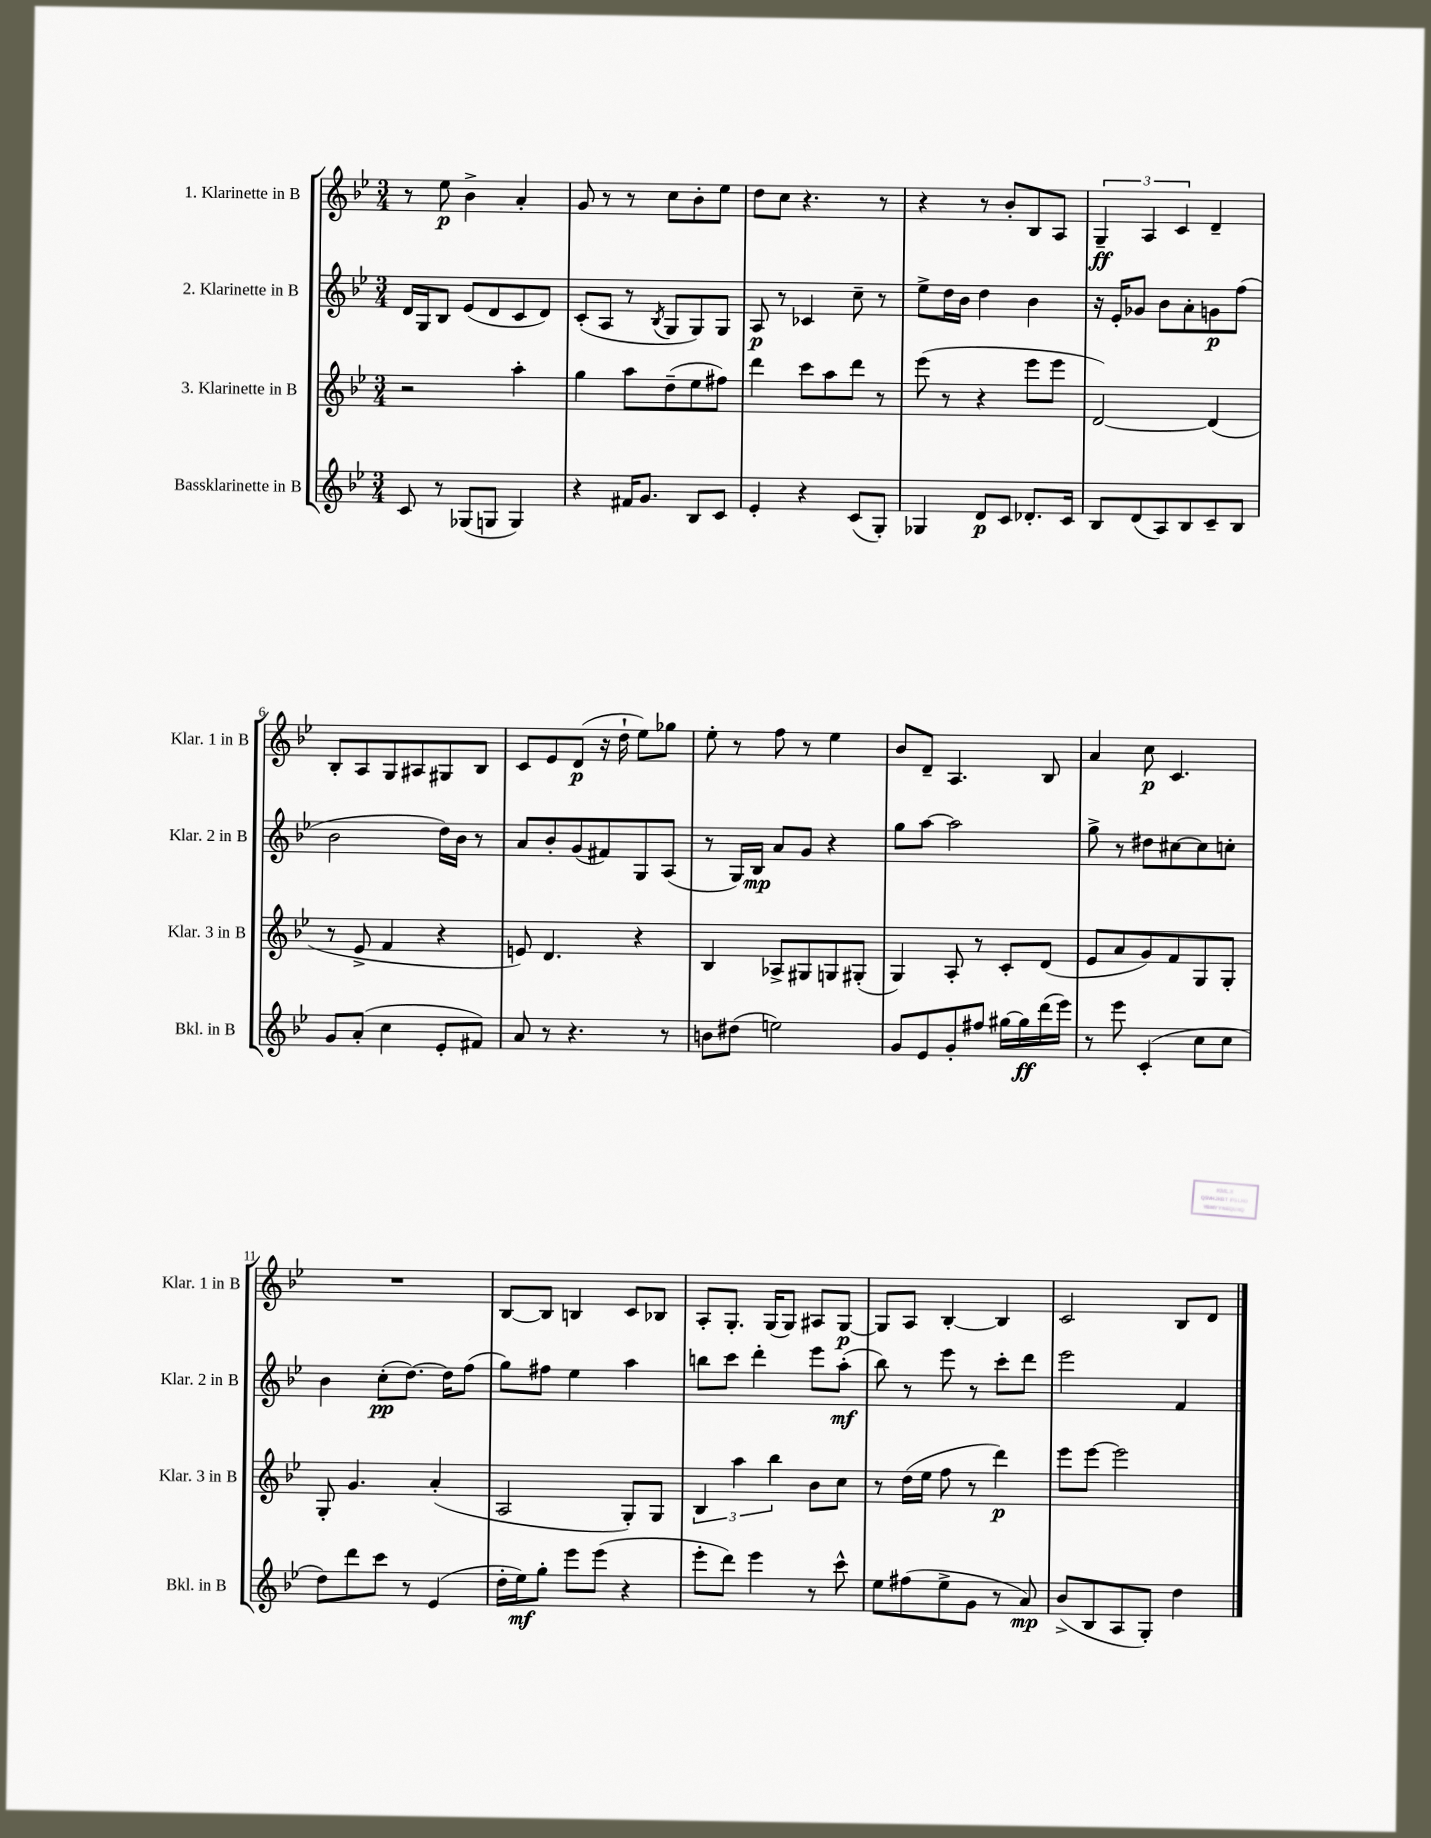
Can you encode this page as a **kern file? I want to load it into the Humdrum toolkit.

**kern	**kern	**kern	**kern
*staff4	*staff3	*staff2	*staff1
*clefG2	*clefG2	*clefG2	*clefG2
*k[b-e-]	*k[b-e-]	*k[b-e-]	*k[b-e-]
*M3/4	*M3/4	*M3/4	*M3/4
8c/	2r	16d/LL	8r
.	.	16G/J	.
8r	.	8B-/J	8ee-\
(8G-/L	.	(8e-/L	4b-^\
8G/J	.	8d/	.
4G/)	4aa'\	8c/	4a'/
.	.	8d/J)	.
=	=	=	=
4r	4gg\	(8c'/L	8g/
.	.	8A/J	8r
16f#/LK	8aa\L	8r	8r
8.g/J	.	.	.
.	.	8qB-/	.
.	(8dd~\	8G/L	8cc\L
8B-/L	8ee-\	8G/)	8b-'\
8c/J	8ff#\J)	8G/J	8ee-\J
=	=	=	=
4e-'/	4ddd\	8A/	8dd\L
.	.	8r	8cc\J
4r	8ccc\L	4c-/	4.r
.	8aa\	.	.
(8c/L	8ddd\J	8cc~\	.
8G'/J)	8r	8r	8r
=	=	=	=
4G-/	(8eee-\	8ee-^\L	4r
.	8r	16dd\L	.
.	.	16b-\JJ	.
8d/L	4r	4dd\	8r
8c/J	.	.	8b-'/L
8.d-'/L	8eee-\L	4b-\	8B-/
.	8eee-\J	.	8A/J
16c/Jk	.	.	.
=	=	=	=
8B-/L	[2d/)	16r	6G~/
.	.	16e-'/LK	.
(8d/	.	8g-/J	.
.	.	.	6A/
8A/)	.	8b-\L	.
.	.	.	6c/
8B-/	.	8a'\	.
8c~/	(4d/]	8g\	4d~/
8B-/J	.	(8ff\J	.
=	=	=	=
8g/L	8r	2b-\	8B-'/L
(8a'/J	8e-^/	.	8A/
4cc\	4f/	.	8G/
.	.	.	8A#/
8e-'/L	4r	16dd\LL)	8G#/
.	.	16b-\JJ	.
8f#/J)	.	8r	8B-/J
=	=	=	=
8a/	8e/)	8a/L	8c/L
8r	4.d/	8b-'/	8e-/
4.r	.	(8g/	(8d/J
.	.	8f#/)	16r
.	.	.	16dd`\
.	4r	8G/	8ee-\L)
8r	.	(8A/J	8gg-\J
=	=	=	=
8b\L	4B-/	8r	8ee-'\
(8dd#\J	.	16G/LL)	8r
.	.	16B-/JJ	.
2ee\)	8A-^/L	8a/L	8ff\
.	8G#/	8g/J	8r
.	8G/	4r	4ee-\
.	(8G#'/J	.	.
=	=	=	=
8g/L	4G/)	8gg\L	8b-/L
8e-/	.	[8aa\J	8d~/J
8g'/	8A'/	2aa\]	4.A/
8ff#/J	8r	.	.
[16gg#\LL	8c'/L	.	.
16gg#\]	.	.	.
(16ddd\	(8d/J	.	8B-/
16eee-\JJ)	.	.	.
=	=	=	=
8r	8e-/L	8gg^\	4a/
8eee-\	8a/	8r	.
(4c'/	8g/)	8dd#\L	8cc\
.	8f/	[8cc#\	4.c/
8cc\L	8G/	8cc#\]	.
8cc\J	8G'/J	8cc'\J	.
=	=	=	=
8dd\L)	8G'/	4b-\	2.r
8ddd\	4.g/	.	.
8ccc\J	.	(8cc'\L	.
8r	.	[8.dd\J)	.
(4e-/	(4a'/	.	.
.	.	16dd\]LK	.
.	.	(8ff\J	.
=	=	=	=
16dd'\LL	2A/	8gg\L)	[8B-/L
16ee-\J)	.	.	.
8gg'\J	.	8ff#\J	8B-/]J
8eee-\L	.	4ee-\	4B/
(8eee-\J	.	.	.
4r	8G'/L)	4aa\	8c/L
.	8G/J	.	8B-/J
=	=	=	=
8eee-'\L	6B-/	8bb\L	8A'/L
8ddd\J)	.	8ccc\J	8.G'/J
.	6aa\	.	.
4eee-\	.	4ddd'\	.
.	.	.	(16G/LK
.	6bb-\	.	.
.	.	.	8G/J)
8r	8b-\L	8eee-\L	8A#/L
8ccc^^\	8cc\J	(8aa'\J	[8G/J
=	=	=	=
8ee-\L	8r	8bb-\)	8G/]L
(8ff#\	(16dd\LL	8r	8A/J
.	16ee-\JJ	.	.
8ee-^\	8ff\	8eee-\	[4B-'/
8g\J	8r	8r	.
8r	4ddd\)	8ccc'\L	4B-/]
8a/)	.	8ddd\J	.
=	=	=	=
(8b-^/L	8eee-\L	2eee-\	2c/
8B-/	[8eee-\J	.	.
8A/	2eee-\]	.	.
8G'/J)	.	.	.
4dd\	.	4f/	8B-/L
.	.	.	8d/J
==	==	==	==
*-	*-	*-	*-
